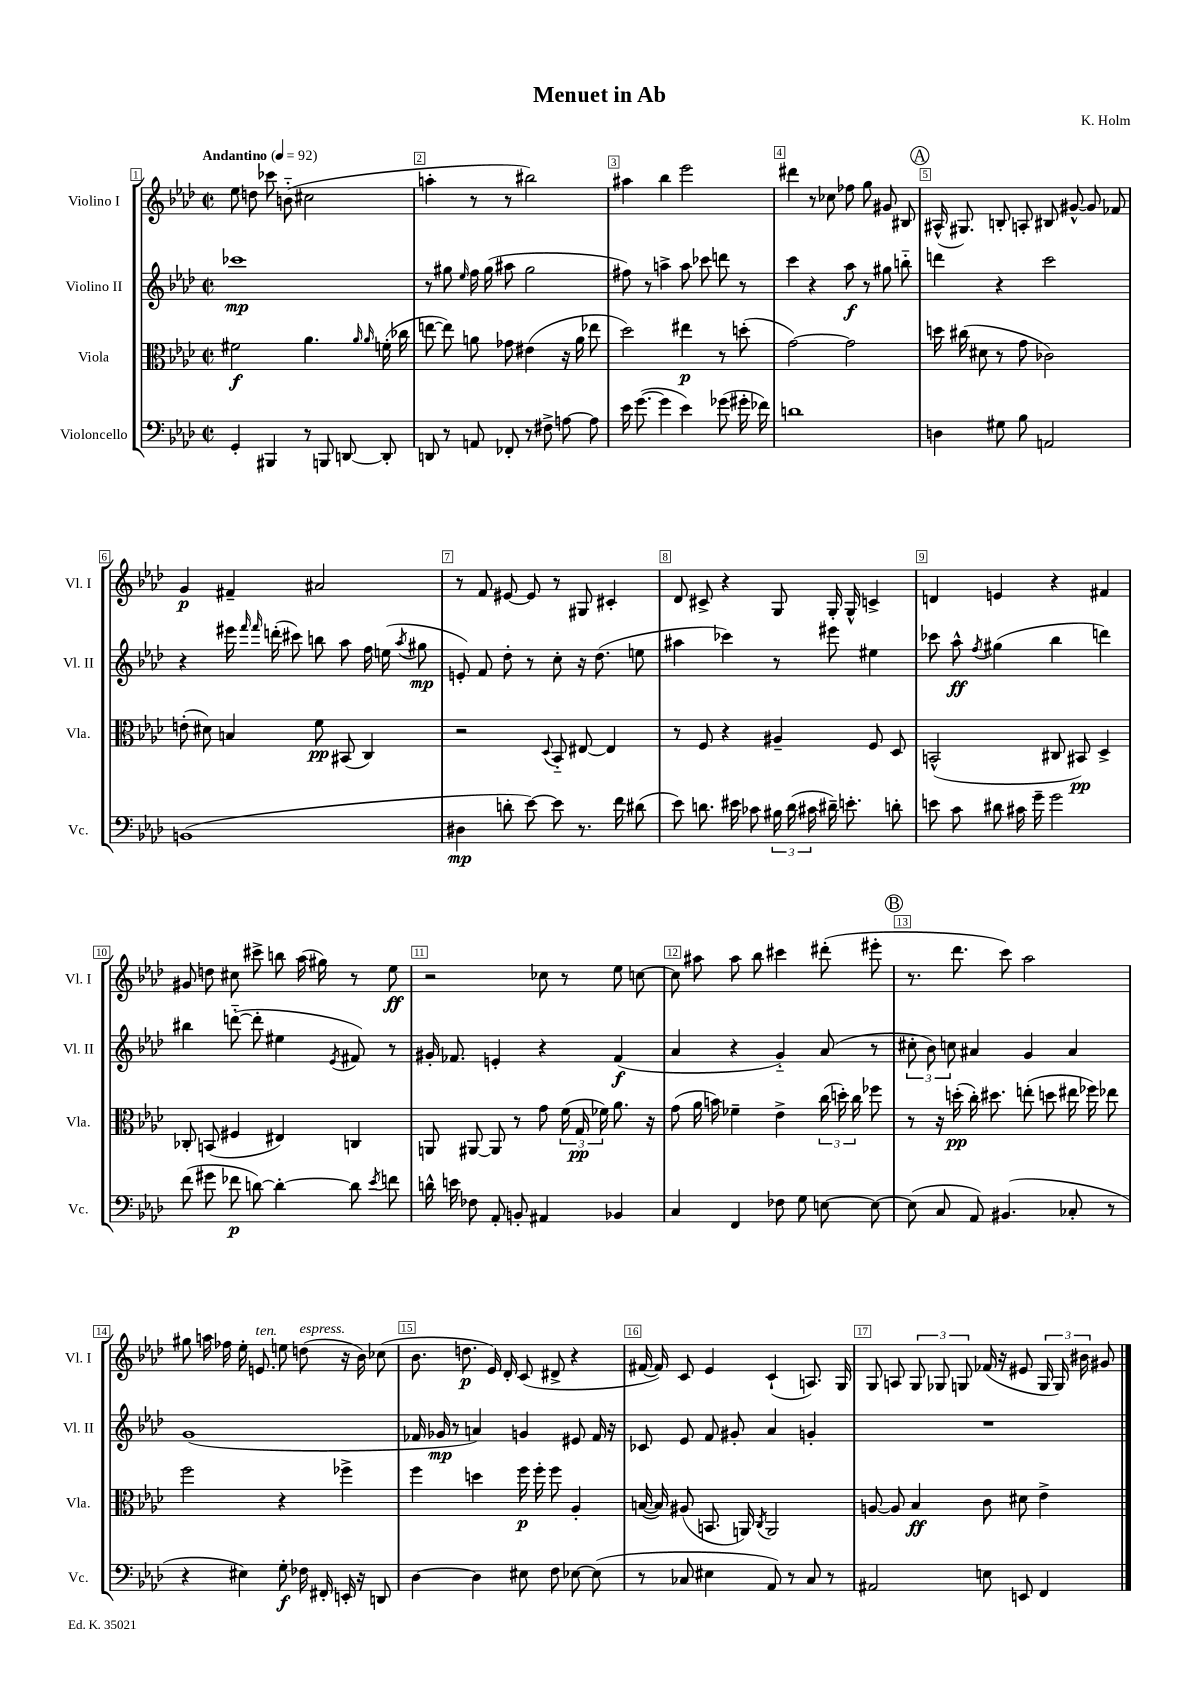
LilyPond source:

\header { title = "Menuet in Ab" composer = "K. Holm" }
<<
\new StaffGroup <<
\new Staff = "s0" \with { instrumentName = "Violino I" shortInstrumentName = "Vl. I" } {
    \clef treble \key aes \major \defaultTimeSignature \time 2/2 \tempo "Andantino" 4 = 92
    \autoBeamOff ees''8 d''8 ces'''8 b'8-_( cis''2 |
    a''4-. r8 r8 bis''2) |
    ais''4 bes''4 ees'''2 |
    dis'''4 r8 ces''8 fes''8 g''8 gis'8 bis8 |
    \mark \markup { \circle "A" } ais16-^( gis8.) b8-. a8-. bis8 gis'8~-^ gis'8 fes'8 |
    g'4\p fis'4-- ais'2 |
    r8 f'8 eis'8~ eis'8 r8 gis8 cis'4-. |
    des'8 cis'8-> r4 g8 g16-. g16-^ c'4-> |
    d'4 e'4 r4 fis'4 |
    gis'8 d''8 cis''8 cis'''8-> b''8 aes''16( gis''16) r8 ees''8\ff |
    r2 ces''8 r8 ees''8 c''8~ |
    c''8 ais''8 ais''8 bes''8 cis'''4 dis'''8-.( eis'''8-. |
    \mark \markup { \circle "B" } r8. des'''8. c'''8) aes''2 |
    gis''8 a''16 fes''16 ees''16-. e'8.^\markup { \italic "ten." } e''8 d''8^\markup { \italic "espress." }( r16 bes'16) ces''8( |
    bes'8. d''8.\p ees'16) des'16-. c'8( dis'8-> r4 |
    fis'16~ fis'16) c'8 ees'4 c'4-!( a8.) g16 |
    g8 a8 \tuplet 3/2 { g8 ges8 g8 } fes'16( r16 eis'8 \tuplet 3/2 { g16 g16) bis'16 } gis'8 \bar "|." |
}
\new Staff = "s1" \with { instrumentName = "Violino II" shortInstrumentName = "Vl. II" } {
    \clef treble \key aes \major \defaultTimeSignature \time 2/2
    \autoBeamOff ces'''1\mp |
    r8 gis''8 \grace { ees''16 } f''16 gis''16( ais''8 gis''2 |
    fis''8) r8 a''4-> a''8 ces'''8 d'''8 r8 |
    c'''4 r4 aes''8\f r8 gis''8 b''8-_ |
    \mark \markup { \circle "A" } d'''4 r4 c'''2 |
    r4 eis'''16 \grace { f'''16 f'''16 } d'''16-.( cis'''8) b''8 aes''8 f''16 e''16( \acciaccatura { aes''8 } gis''8\mp |
    e'8-.) f'8 des''8-. r8 c''8-. r16 des''8.( e''8 |
    ais''4 ces'''4) r8 eis'''8 eis''4 |
    ces'''8 aes''8-^\ff \acciaccatura { f''8 } gis''4( bes''4 d'''4) |
    bis''4 d'''8~-_( d'''8-. eis''4 \acciaccatura { ees'8 } fis'8) r8 |
    gis'16-. fes'8. e'4-. r4 fes'4\f( |
    aes'4 r4 g'4-_) aes'8( r8 |
    \mark \markup { \circle "B" } \tuplet 3/2 { cis''8-. bes'8) c''8 } ais'4 g'4 ais'4 |
    g'1( |
    fes'16 ges'16\mp r8 a'4) g'4 eis'8 fes'16 r16 |
    ces'8 ees'8 f'8 gis'8-. aes'4 g'4-. |
    R1 \bar "|." |
}
\new Staff = "s2" \with { instrumentName = "Viola" shortInstrumentName = "Vla." } {
    \clef alto \key aes \major \defaultTimeSignature \time 2/2
    \autoBeamOff fis'2\f aes'4. \grace { aes'16 aes'16 } f'16-.( ces''16 |
    e''8~ e''8) a'8 ges'8 eis'4( r16 a'16 ees''8 |
    des''2) eis''4\p r8 d''8-.( |
    g'2~) g'2 |
    \mark \markup { \circle "A" } d''16 cis''16( dis'8 r8 g'8 ces'2) |
    e'8-.( dis'8) b4 f'8\pp bis,8( c4) |
    r2 \appoggiatura { des8 } bes,8-_ eis8~ eis4 |
    r8 f8 r4 ais4-- f8 des8 |
    b,2-^( cis8 bis,8\pp) des4-> |
    ces8-. b,8( fis4 eis4) c4 |
    a,8 ais,8~ ais,8 r8 g'8 \tuplet 3/2 { f'16( g16\pp fes'16) } aes'8. r16 |
    g'8( aes'16 b'16) fes'4-- ees'4-> \tuplet 3/2 { c''16( d''16-.) c''16 } fes''8 |
    \mark \markup { \circle "B" } r8 r16 d''16-.\pp( c''16-.) dis''8. e''8-.( d''8 eis''16 fes''16) ees''8 |
    f''2 r4 fes''4-> |
    f''4 d''4 f''16\p f''16-. f''8 aes4-. |
    b16~( b16) ais8( b,8. a,16) \acciaccatura { c8 } a,2 |
    a8~ a8 bes4\ff c'8 dis'8 ees'4-> \bar "|." |
}
\new Staff = "s3" \with { instrumentName = "Violoncello" shortInstrumentName = "Vc." } {
    \clef bass \key aes \major \defaultTimeSignature \time 2/2
    \autoBeamOff g,4-. bis,,4 r8 b,,8 d,8~ d,8-. |
    d,8 r8 a,8 fes,8-. r8 fis8-> a8~ a8 |
    ees'16 g'8.~( g'4 ees'4) ges'8( gis'16-. fes'16) |
    d'1 |
    \mark \markup { \circle "A" } d4 gis8 bes8 a,2 |
    b,1( |
    dis4\mp d'8-. ees'8~) ees'8 r8. f'16 dis'8( |
    ees'8) d'8. eis'16 ces'8 \tuplet 3/2 { bis16 d'16( cis'16 } dis'16--) e'8.-. d'8-. |
    e'8 c'8 dis'8 cis'16 g'16-- g'2 |
    f'8( gis'8 fes'8\p d'8~) d'4~-. d'8 \acciaccatura { ees'8 } f'8 |
    d'16-^ e'16 fes8 aes,8-. b,8-. ais,4 bes,4 |
    c4 f,4 fes8 g8 e8~ e8~ |
    \mark \markup { \circle "B" } e8( c8 aes,8) bis,4.( ces8-. r8 |
    r4 eis4) g8-.\f fes16 fis,16-. e,16-. r16 d,8 |
    des4~ des4 eis8 f8 ees8~ ees8( |
    r8 ces8 eis4 aes,8) r8 ces8 r8 |
    ais,2 e8 e,8 f,4 \bar "|." |
}
>>
>>
\layout { \context { \Score \override BarNumber.break-visibility = ##(#f #t #t) barNumberVisibility = #all-bar-numbers-visible \override BarNumber.stencil = #(make-stencil-boxer 0.1 0.3 ly:text-interface::print) } }
